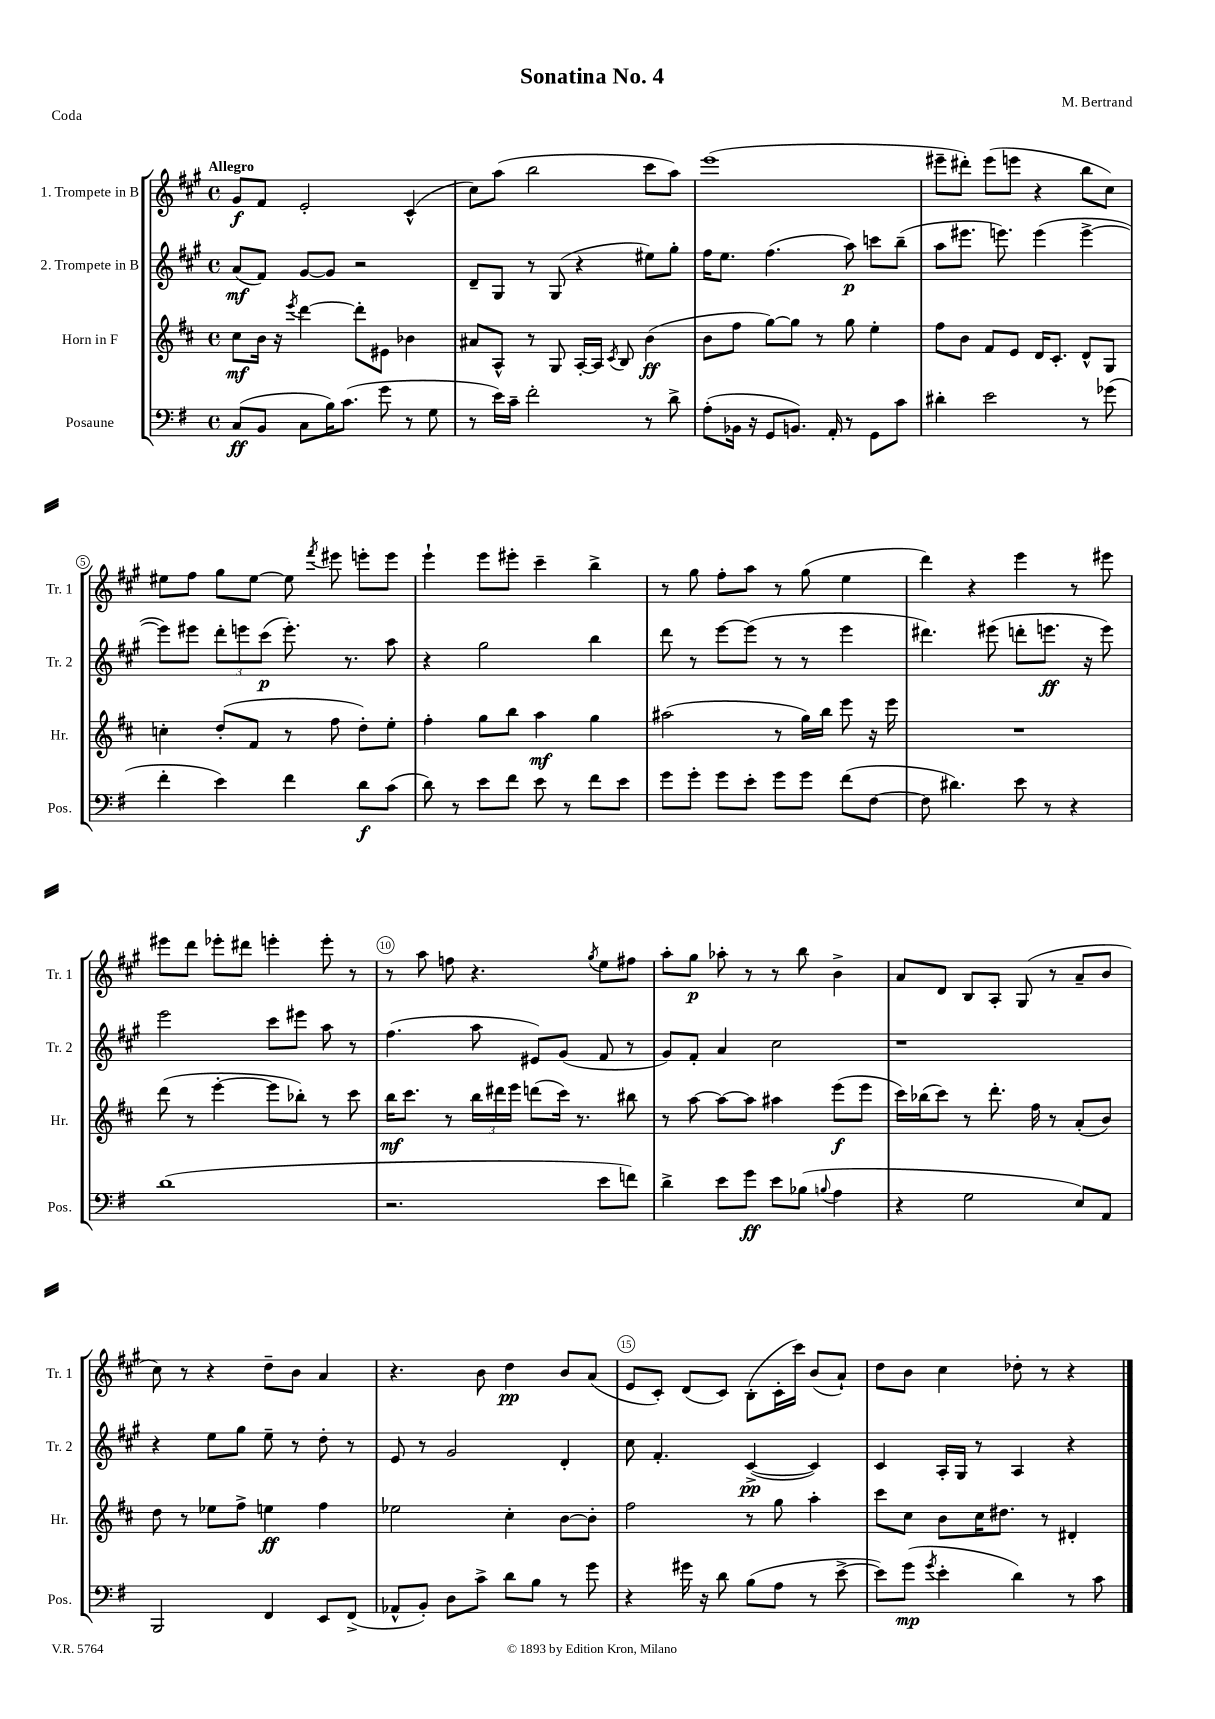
\header { title = "Sonatina No. 4" composer = "M. Bertrand" piece = "Coda" }
<<
\new StaffGroup <<
\new Staff = "s0" \with { instrumentName = "1. Trompete in B" shortInstrumentName = "Tr. 1" } {
    \clef treble \key a \major \defaultTimeSignature \time 4/4 \tempo "Allegro"
    \autoBeamOff gis'8[\f fis'8] e'2-. cis'4-^( |
    cis''8[) a''8]( b''2 cis'''8[ a''8]) |
    e'''1( |
    eis'''8[-- dis'''8]-.) eis'''8[( e'''8] r4 b''8[ cis''8]) |
    eis''8[ fis''8] gis''8[ eis''8]~ eis''8 \acciaccatura { fis'''8 } eis'''8 e'''8[-. e'''8] |
    e'''4-! e'''8[ eis'''8]-. cis'''4-- b''4-> |
    r8 gis''8 fis''8[-. a''8] r8 gis''8( e''4 |
    d'''4) r4 e'''4 r8 eis'''8 |
    eis'''8[ d'''8] ees'''8[-. dis'''8] e'''4-. e'''8-. r8 |
    r8 a''8 f''8 r4. \acciaccatura { gis''8 } e''8[ fis''8] |
    a''8[-. gis''8]\p aes''8-. r8 r8 b''8 b'4-> |
    a'8[ d'8] b8[ a8]-. gis8( r8 a'8[-- b'8] |
    cis''8) r8 r4 d''8[-- b'8] a'4 |
    r4. b'8 d''4\pp b'8[ a'8]( |
    e'8[ cis'8]-.) d'8[( cis'8]) b8[-.( cis'16-. cis'''16]) b'8[( a'8]-!) |
    d''8[ b'8] cis''4 des''8-. r8 r4 \bar "|." |
}
\new Staff = "s1" \with { instrumentName = "2. Trompete in B" shortInstrumentName = "Tr. 2" } {
    \clef treble \key a \major \defaultTimeSignature \time 4/4
    \autoBeamOff a'8[\mf( fis'8]) gis'8[~ gis'8] r2 |
    d'8[-- gis8] r8 gis8( r4 eis''8[) gis''8]-. |
    fis''16[ e''8.] fis''4.( a''8\p) c'''8[ b''8]--( |
    a''8[ eis'''8.] e'''8.) e'''4( e'''4~-> |
    e'''8[) eis'''8] \tuplet 3/2 { d'''8[-. e'''8 cis'''8]\p( } e'''8.-.) r8. a''8 |
    r4 gis''2 b''4 |
    d'''8 r8 e'''8[~ e'''8]( r8 r8 e'''4 |
    dis'''4.) eis'''8( d'''8[-. e'''8.]\ff r16 e'''8) |
    e'''2 cis'''8[ eis'''8] a''8 r8 |
    fis''4.( a''8 eis'8[) gis'8]( fis'8 r8 |
    gis'8[) fis'8]-. a'4 cis''2 |
    r1 |
    r4 e''8[ gis''8] e''8-- r8 d''8-. r8 |
    e'8 r8 gis'2 d'4-. |
    cis''8 fis'4.-. cis'4~->\pp( cis'4) |
    cis'4 a16[-. gis16] r8 a4 r4 \bar "|." |
}
\new Staff = "s2" \with { instrumentName = "Horn in F" shortInstrumentName = "Hr." } {
    \clef treble \key d \major \defaultTimeSignature \time 4/4
    \autoBeamOff cis''8[\mf b'16] r16 \acciaccatura { e'''8 } d'''4~ d'''8[-. eis'8] bes'4 |
    ais'8[ a8]-^ r8 g8 a16[~-. a16] \acciaccatura { cis'8 } b8 b'4\ff( |
    b'8[ fis''8] g''8[~) g''8] r8 g''8 e''4-. |
    fis''8[ b'8] fis'8[ e'8] d'16[ cis'8.]-. d'8[-^ g8] |
    c''4-. d''8[-.( fis'8] r8 fis''8 d''8[-.) e''8]-. |
    fis''4-. g''8[ b''8] a''4\mf g''4 |
    ais''2( r8 g''16[) b''16] e'''8 r16 e'''16 |
    R1 |
    d'''8( r8 e'''4~-. e'''8[ bes''8]-.) r8 cis'''8 |
    b''16[\mf cis'''8.] r8 \tuplet 3/2 { b''16[ dis'''16 e'''16] } d'''8[( cis'''16]) r8. bis''8 |
    r8 a''8~ a''8[~ a''8] ais''4 e'''8[\f( e'''8] |
    cis'''16[) bes''16( cis'''8]) r8 d'''8.-. fis''16 r8 a'8[-.( b'8]) |
    d''8 r8 ees''8[ fis''8]-> e''4\ff fis''4 |
    ees''2 cis''4-. b'8[~ b'8]-. |
    fis''2 r8 g''8 a''4-. |
    cis'''8[ cis''8] b'8[ cis''16 dis''8.] r8 dis'4-. \bar "|." |
}
\new Staff = "s3" \with { instrumentName = "Posaune" shortInstrumentName = "Pos." } {
    \clef bass \key g \major \defaultTimeSignature \time 4/4
    \autoBeamOff c8[\ff( b,8] c8[ b16) c'8.]( g'8 r8 g8 |
    r8 e'16[) c'16]-- fis'2-. r8 d'8-> |
    a8[-.( bes,16] r16 g,8[ b,8.]) a,16-. r8 g,8[ c'8] |
    dis'4-. e'2 r8 ges'8( |
    fis'4-. e'4) fis'4 d'8[\f c'8]( |
    d'8) r8 e'8[ fis'8] e'8 r8 fis'8[ e'8] |
    g'8[ g'8]-. g'8[ e'8]-. g'8[ g'8] fis'8[( fis8]~ |
    fis8 dis'4.) e'8 r8 r4 |
    d'1( |
    r2. e'8[ f'8]) |
    d'4-> e'8[ g'8]\ff e'8[ bes8]( \appoggiatura { b8 } a4 |
    r4 g2 e8[) a,8] |
    b,,2 fis,4 e,8[ fis,8]->( |
    aes,8[-^ b,8]-.) d8[ c'8]-> d'8[ b8] r8 g'8 |
    r4 gis'16 r16 d'8 b8[( a8] r8 e'8~-> |
    e'8[) g'8]\mp( \acciaccatura { g'8 } e'4-. d'4) r8 c'8 \bar "|." |
}
>>
>>
\layout { \context { \Score \override BarNumber.break-visibility = ##(#f #t #t) barNumberVisibility = #(every-nth-bar-number-visible 5) \override BarNumber.stencil = #(make-stencil-circler 0.1 0.3 ly:text-interface::print) } }
